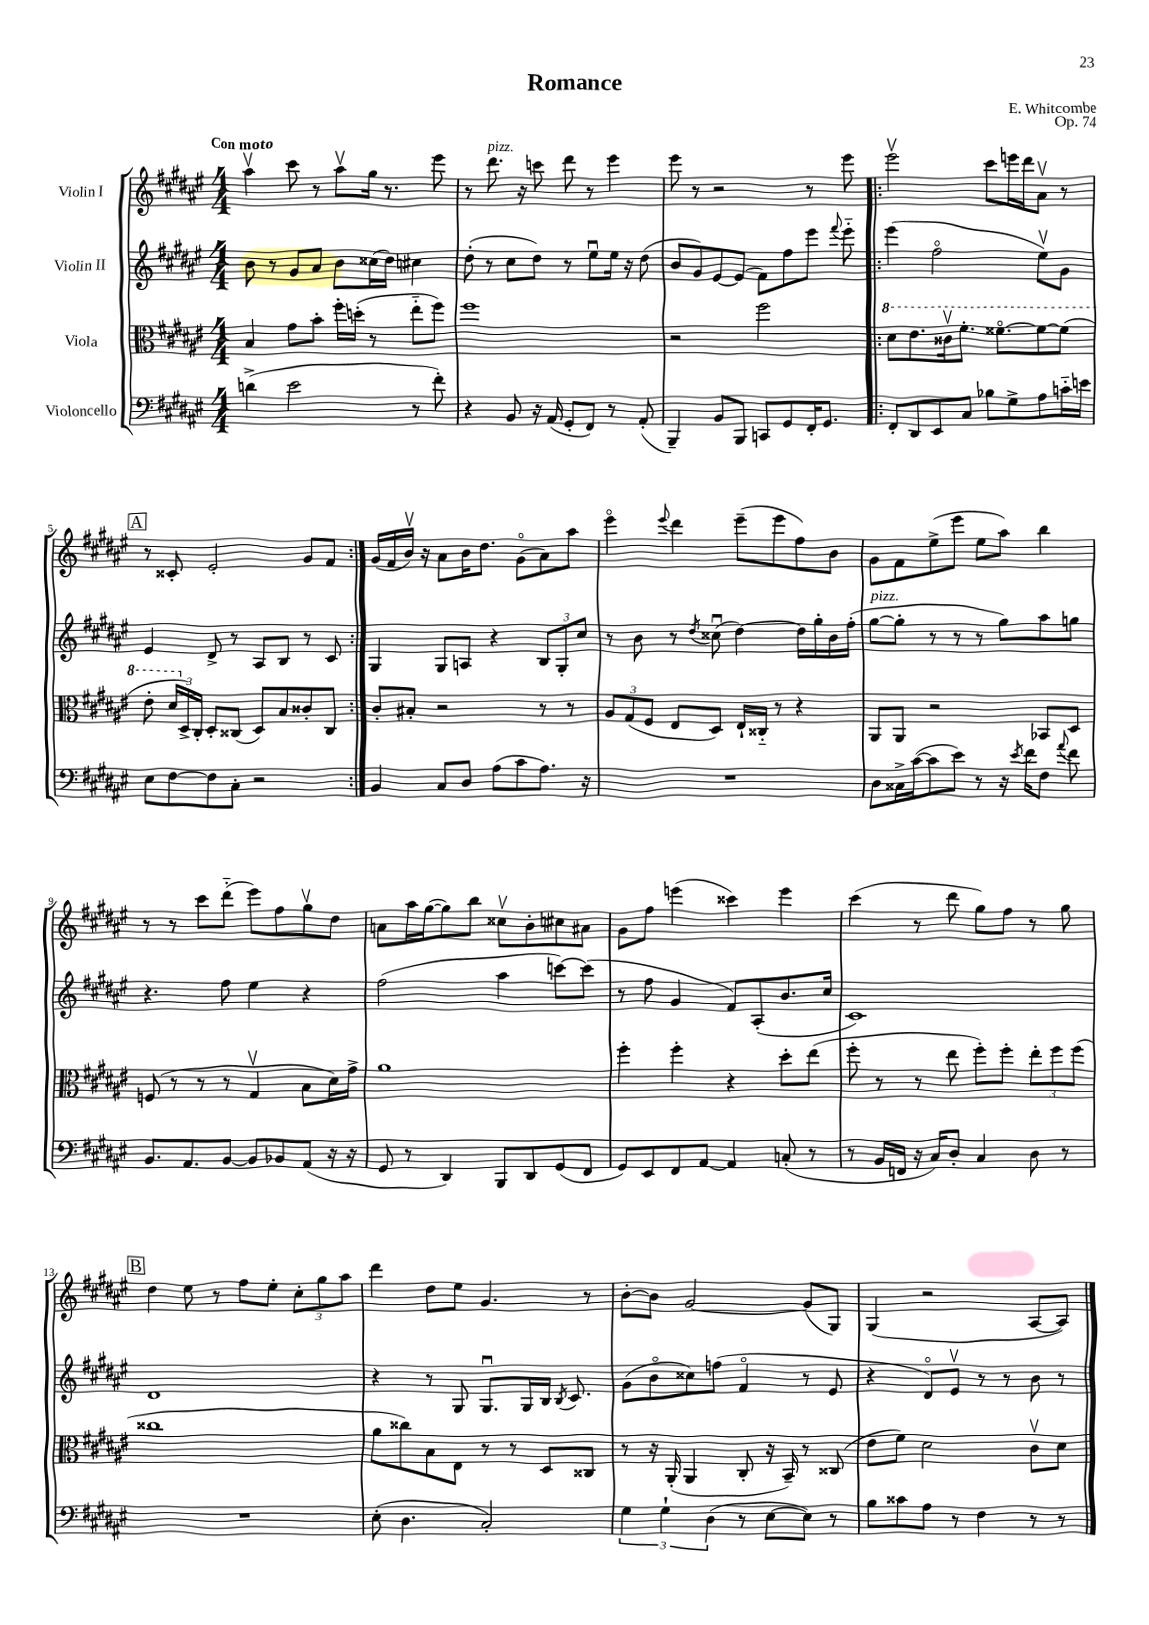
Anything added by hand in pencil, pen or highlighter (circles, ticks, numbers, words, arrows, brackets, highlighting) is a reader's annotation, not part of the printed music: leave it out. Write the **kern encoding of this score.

**kern	**kern	**kern	**kern
*staff4	*staff3	*staff2	*staff1
*clefF4	*clefC3	*clefG2	*clefG2
*k[f#c#g#d#a#e#]	*k[f#c#g#d#a#e#]	*k[f#c#g#d#a#e#]	*k[f#c#g#d#a#e#]
*M4/4	*M4/4	*M4/4	*M4/4
(4d^\	4B/	8b\	4aa#v\
.	.	8r	.
2e#\	8g#\L	8g#/L	8ccc#\
.	8b'\J	8a#/J	8r
.	16ff#'\LL	8b\L	8aa#v\L
.	(16dd'\JJ	.	.
.	8r	(16cc##\L	16gg#\Jk
.	.	16dd#\JJ)	8.r
8r	8ee#'~\L	4cc#\	.
8f#'\)	8ff#\J)	.	8eee#\
=	=	=	=
4r	1ff#	(8dd#'\	8r
.	.	8r	8.ddd#\
8BB/	.	8cc#\L	.
.	.	.	16r
16r	.	8dd#\J)	8ccc\
(16AA#/	.	.	.
8GG#'/L	.	8r	8ddd#\
8FF#/J)	.	8ee#u\L	8r
8r	.	16ee#\Jk	4eee#\
.	.	16r	.
(8AA#'/	.	(8dd#\	.
=	=	=	=
4BBB~/)	2r	8b/L	8eee#\
.	.	8g#/)	8r
8BB/L	.	[8e#/	2r
8BBB/J	.	(8e#/]J	.
8CC/L	2ff#\	8f#\L)	.
8GG#/	.	8ff#\	.
16FF#'/K	.	8eee#\J	8r
8.GG#/J	.	.	.
.	.	8qqfff#/	.
.	.	8eee#'~\	8eee#\
=!|:	=!|:	=!|:	=!|:
8FF#'/L	8dd#\L	(4eee#\	2eee#v\
8DD#/	8.ee#\	.	.
8EE#/	.	2ff#o\	.
.	16cc##v\k	.	.
8C#/J	8.ff#'\J	.	.
8B-\L	.	.	8ccc#\L
.	[8.ff##o\L	.	.
8G#^\	.	.	16eee\L
.	.	.	16ddd#\J
8A#\	8ff##\_	8ee#v\L)	8a#v\J
16c'~\L	(8ff##\]J	8g#\J	8r
16e\JJ	.	.	.
=	=	=	=
8E#\L	8ee#'\	4e#/	8r
[8F#\	24dd#/LL	.	8c##'/
.	24D#^/)	.	.
.	24C#'/JJ	.	.
8F#\]	8D#'/L	8d#^/	2e#'/
8C#'\J	(8C##/J	8r	.
2r	8D#/L)	8A#/L	.
.	8B/	8B/J	.
.	8c##'/	8r	8g#/L
.	8C##/J	8c#/	8f#/J
=:|!	=:|!	=:|!	=:|!
4BB/	8c#'/L	4G#/	(16g#/LL
.	.	.	16f#/
.	8B#'/J	.	16bv/JJ)
.	.	.	16r
8C#/L	2r	8G#/L	8a#\L
8D#/J	.	8A/J	16b\K
.	.	.	8.dd#\J
(8A#\L	.	4r	.
8c#\	.	.	(8g#o\L
8.A#\J)	8r	12B/L	8a#\)
.	.	12G#'/	.
.	8r	.	8aa#\J
.	.	12cc#/J	.
16r	.	.	.
=	=	=	=
1r	12A#/L	8r	4eee#o\
.	(12G#/	.	.
.	.	8b\	.
.	12F#/J	.	.
.	.	.	8qqeee#/
.	8E#/L	8r	4ddd#\
.	.	8qdd#/	.
.	8D#/J)	(8cc##u\	.
.	16E#`/LL	[4dd#\)	(8eee#~\L
.	16C##'~/JJ	.	.
.	8r	.	8eee#\
.	4r	16dd#\]LL	8ff#\)
.	.	16gg#'\	.
.	.	16b\	8b\J
.	.	(16ff#'\JJ	.
=	=	=	=
8D#\L	8AA#/L	[8gg#\L	8g#\L
16C##^\L	8AA#/J	8gg#'\]J	8f#\
([16c#\J	.	.	.
8c#\]	2r	8r	(8ee#^\
8e#\J)	.	8r	8eee#\J
8r	.	8r	8ee#\L
16r	.	8gg#\L)	8aa#\J)
8qe#/	.	.	.
16f#\LK	.	.	.
8F#\J	8BB-/L	8aa#\	4bb\
8qqa#/	.	.	.
8f#\	8D#/J	8gg\J	.
=	=	=	=
8.BB/L	(8F/	4.r	8r
.	8r	.	8r
8.AA#/	.	.	.
.	8r	.	8ccc#\L
[8BB/J	8r	8ff#\	(8ddd#'~\J
8BB/]L	4G#v/	4ee#\	8eee#\L)
8BB-/	.	.	8ff#\
(8AA#/J	8B\L	4r	8gg#v\
16r	16d#\L)	.	8dd#\J
16r	16g#^\JJ	.	.
=	=	=	=
8GG#/	1a#	(2ff#\	8a\L
8r	.	.	16aa#\L
.	.	.	([16gg#\J
4DD#/)	.	.	8gg#\])
.	.	.	8bb\J
8BBB/L	.	4aa#\	8cc##v\L
8DD#/	.	.	8b'\
(8GG#/	.	[8ccc\L)	8cc#\
8FF#/J	.	(8ccc\]J	8a#\J
=	=	=	=
8GG#/L)	4ff#'\	8r	8g#\L
8EE#/	.	8ff#\	8ff#\J
8FF#/	4ff#'\	4g#/	(4eee\
[8AA#/J	.	.	.
4AA#/]	4r	8f#/L)	4ccc##\)
.	.	(8A#'/	.
(8C'/	8dd#'\L	8.b/	4eee\
8r	(8ee#\J	.	.
.	.	16cc#/Jk	.
=	=	=	=
8r	8ff#'\	1c#)	(4ccc#\
16BB/LL	8r	.	.
16FF/JJ	.	.	.
16r	8r	.	8r
16C#/LK)	.	.	.
8D#'/J	8ee#\	.	8ddd#\
4C#/	8ff#'\L)	.	8gg#\L)
.	8ff#'\J	.	8ff#\J
8D#\	12ee#'\L	.	8r
.	12ff#\	.	.
8r	.	.	8gg#\
.	(12ff#\J	.	.
=	=	=	=
1r	1cc##	1d#	4dd#\
.	.	.	8ee#\
.	.	.	8r
.	.	.	8ff#\L
.	.	.	8ee#'\J
.	.	.	12cc#'\L
.	.	.	12gg#\
.	.	.	12aa#\J
=	=	=	=
(8E#'\	8a#\L	4r	4ddd#\
4.D#\	8cc##\)	.	.
.	8B\	8r	8dd#\L
.	8E#\J	8G#/	8ee#\J
2C#'/)	8r	8.G#u/L	4.g#/
.	8r	.	.
.	.	16G#/L	.
.	8D#/L	16B/JJ	.
.	.	8qB/	.
.	.	8.c#/	.
.	8C##/J	.	8r
=	=	=	=
6G#\	8r	(8g#\L	[8b'\L
.	16r	8bo\	8b\]J
6G#`\	.	.	.
.	(16AA#'/	.	.
.	4AA#/	8cc##\)	[2g#/
(6D#\	.	.	.
.	.	(8ff\J	.
8r	8C#'/	4f#o/	.
[8E#\L	16r	.	.
.	16BB~/)	.	.
8E#\]J)	8r	8r	(8g#/]L
8r	(8C##/	8e#/	8G#/J)
=	=	=	=
8B\L	8e#\L	4r	(4G#/
8c##\	8f#\J)	.	.
8A#\J	2d#\	8d#o/L)	2r
8r	.	8e#v/J	.
4F#\	.	8r	.
.	.	8r	.
8r	8c#v\L	8b\	[8A#/L
8r	8d#\J	8r	8A#/]J)
==	==	==	==
*-	*-	*-	*-
